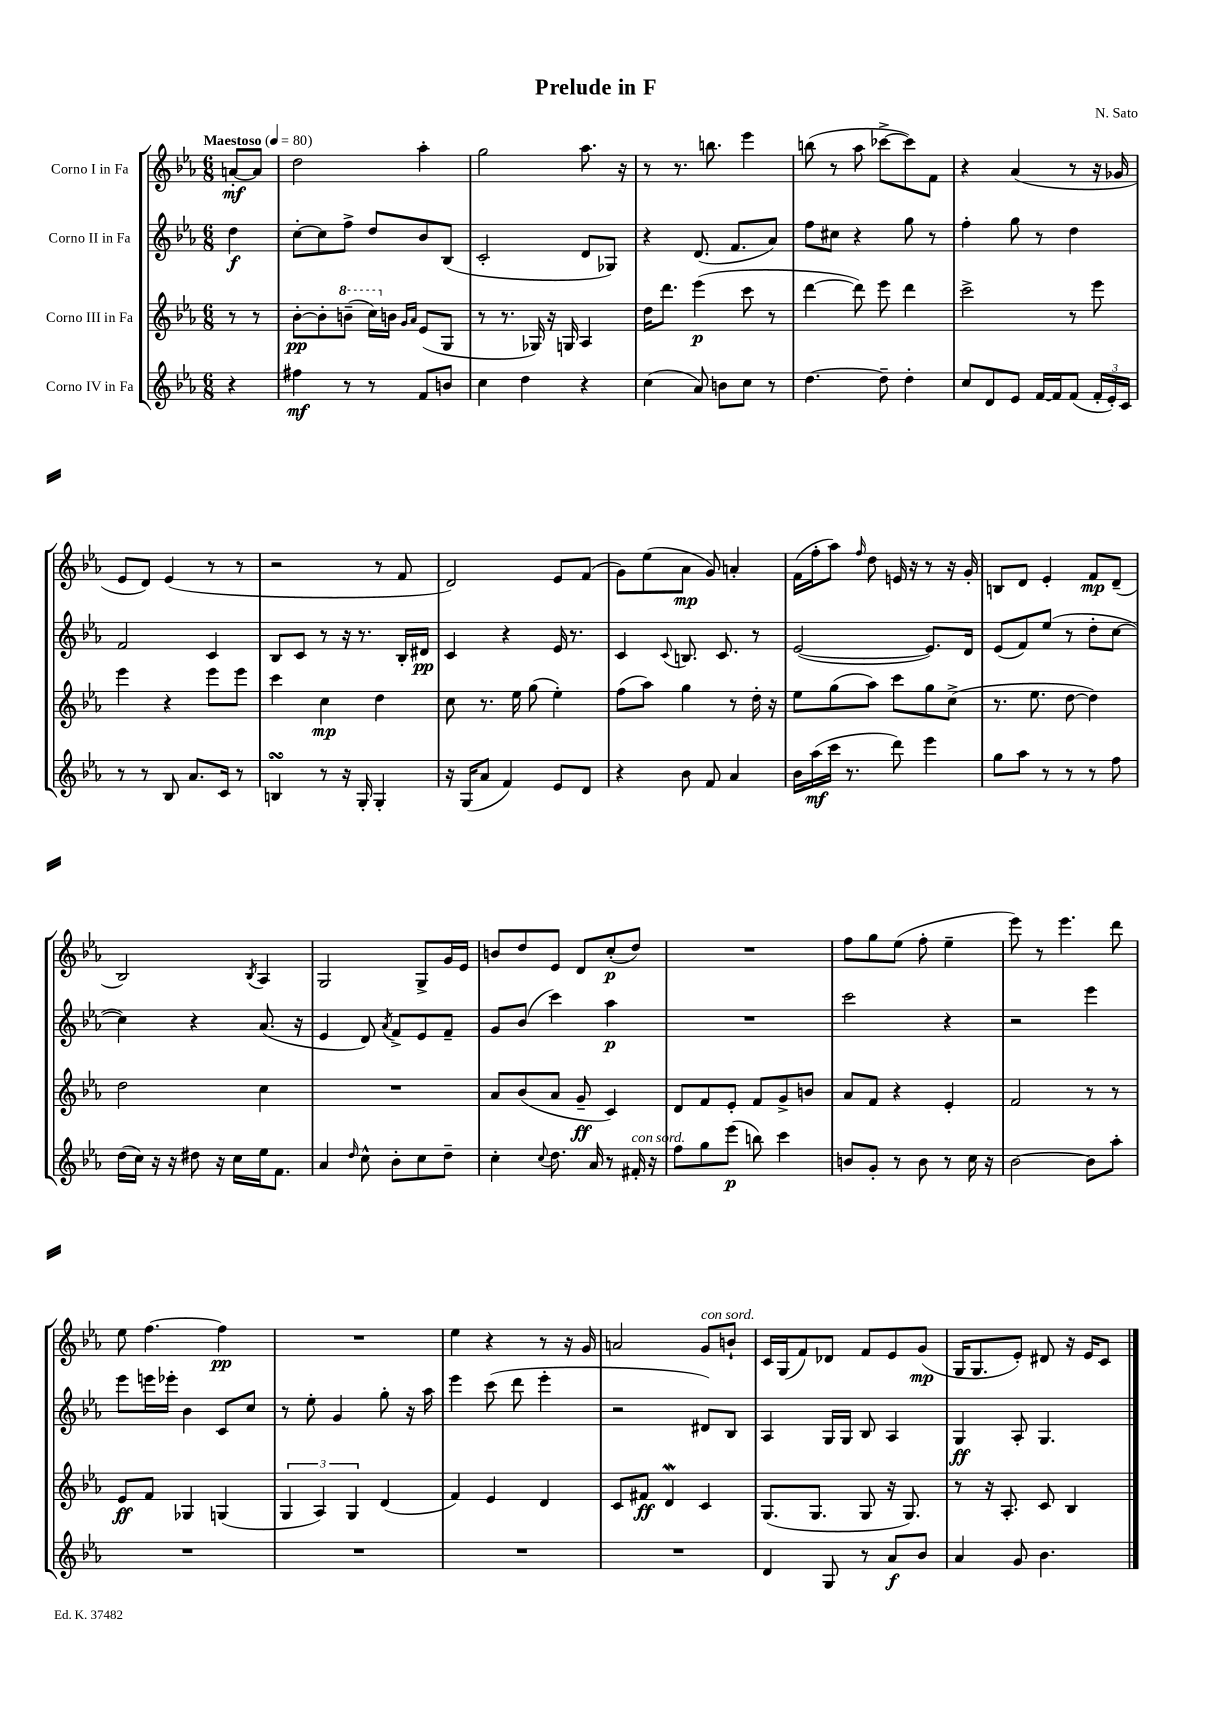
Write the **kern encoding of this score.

**kern	**kern	**kern	**kern
*staff4	*staff3	*staff2	*staff1
*clefG2	*clefG2	*clefG2	*clefG2
*k[b-e-a-]	*k[b-e-a-]	*k[b-e-a-]	*k[b-e-a-]
*M6/8	*M6/8	*M6/8	*M6/8
*MM80	*MM80	*MM80	*MM80
4r	8r	4dd	[8a'
.	8r	.	8a]
=	=	=	=
4ff#	[8b-'	[8cc'	2dd
.	8b-']	8cc]	.
8r	(8bb~	8ff^	.
8r	16ccc)	8dd	.
.	16b	.	.
.	16qqg	.	.
.	16qqa-	.	.
8f	(8e-	8b-	4aa-'
8b	8G	(8B-	.
=	=	=	=
4cc	8r	2c'	2gg
.	8.r	.	.
4dd	.	.	.
.	16G-)	.	.
.	16r	.	.
.	16G	.	.
4r	4A-	8d	8.aa-
.	.	8G-)	.
.	.	.	16r
=	=	=	=
(4cc	16dd	4r	8r
.	8.ddd	.	.
.	.	.	8.r
8a-)	(4eee-	(8.d	.
.	.	.	8.bb
8b	.	.	.
.	.	8.f	.
8cc	8ccc	.	4eee-
8r	8r	8a-)	.
=	=	=	=
[4.dd	[4ddd	8ff	(8bb
.	.	8cc#	8r
.	8ddd])	4r	8aa-
8dd~]	8eee-	.	[8ccc-^
4dd'	4ddd	8gg	8ccc-])
.	.	8r	8f
=	=	=	=
8cc	2ccc^	4ff'	4r
8d	.	.	.
8e-	.	8gg	(4a-
[16f	.	8r	.
16f]	.	.	.
(8f	8r	4dd	8r
24f'	8eee-	.	16r
24e-')	.	.	.
.	.	.	16g-
24c	.	.	.
=	=	=	=
8r	4eee-	2f	8e-
8r	.	.	8d)
8B-	4r	.	(4e-
8.a-	.	.	.
.	8eee-	4c	8r
16c	.	.	.
8r	8eee-	.	8r
=	=	=	=
4B	4ccc	8B-	2r
.	.	8c	.
8r	4cc	8r	.
16r	.	16r	.
16G'	.	8.r	.
4G'	4dd	.	8r
.	.	16B-'	8f
.	.	16d#	.
=	=	=	=
16r	8cc	4c	2d)
(16G	.	.	.
8a-	8.r	.	.
4f)	.	4r	.
.	16ee-	.	.
.	(8gg	.	.
8e-	4ee-')	16e-	8e-
.	.	8.r	.
8d	.	.	(8f
=	=	=	=
4r	(8ff	4c	8g)
.	8aa-)	.	(8ee-
.	.	8qqc	.
8b-	4gg	8.B	8a-
8f	.	.	8g)
.	.	8.c	.
4a-	8r	.	4a'
.	16dd'	8r	.
.	16r	.	.
=	=	=	=
16b-	8ee-	([2e-	(16f
(16aa-	.	.	16ff'
16ccc	(8gg	.	8aa-)
8.r	.	.	.
.	.	.	16qqff
.	8aa-)	.	8dd
8ddd)	8ccc	.	16e
.	.	.	16r
4eee-	8gg	8.e-])	8r
.	(8cc^	.	16r
.	.	16d	16g'
=	=	=	=
8gg	8.r	(8e-	8B
8aa-	.	8f)	8d
.	8.ee-	.	.
8r	.	(8ee-	4e-'
8r	[8dd	8r	.
8r	4dd])	8dd'	8f
8ff	.	[8cc	(8d~
=	=	=	=
(16dd	2dd	4cc])	2B-)
16cc)	.	.	.
16r	.	.	.
16r	.	.	.
8dd#	.	4r	.
16r	.	.	.
16cc	.	.	.
.	.	.	8qB-
16ee-	4cc	(8.a-	4A-
8.f	.	.	.
.	.	16r	.
=	=	=	=
4a-	2.r	4e-	2G
16qqdd	.	.	.
8cc^^	.	8d)	.
.	.	8qa-	.
8b-'	.	8f^	.
8cc	.	8e-	8G^
8dd~	.	8f~	16g
.	.	.	16e-
=	=	=	=
4cc'	8a-	8g	8b
.	(8b-	(8b-	8dd
8qqcc	.	.	.
8.dd	8a-	4ccc)	8e-
.	8g~	.	8d
16a-	.	.	.
8r	4c)	4aa-	(8cc'
16f#'	.	.	8dd)
16r	.	.	.
=	=	=	=
8ff	8d	2.r	2.r
8gg	8f	.	.
(8eee-	8e-'	.	.
8bb)	8f	.	.
4ccc	8g^	.	.
.	8b	.	.
=	=	=	=
8b	8a-	2ccc	8ff
8g'	8f	.	8gg
8r	4r	.	(8ee-
8b	.	.	8ff'
8r	4e-'	4r	4ee-~
16cc	.	.	.
16r	.	.	.
=	=	=	=
[2b-	2f	2r	8eee-)
.	.	.	8r
.	.	.	4.eee-
8b-]	8r	4eee-	.
8aa-'	8r	.	8ddd
=	=	=	=
2.r	8e-	8eee-	8ee-
.	8f	16eee	[4.ff
.	.	16eee-'	.
.	4G-	4b-	.
.	(4G	8c	4ff]
.	.	8cc	.
=	=	=	=
2.r	6G	8r	2.r
.	.	8ee-'	.
.	6A-)	.	.
.	.	4g	.
.	6G	.	.
.	(4d	8gg'	.
.	.	16r	.
.	.	16aa-	.
=	=	=	=
2.r	4f)	4eee-	4ee-
.	4e-	(8ccc	4r
.	.	8ddd	.
.	4d	4eee-'	8r
.	.	.	16r
.	.	.	16g
=	=	=	=
2.r	8c	2r	2a
.	8f#	.	.
.	4d	.	.
.	4c	8d#)	8g
.	.	8B-	8b`
=	=	=	=
4d	(8.G	4A-	16c
.	.	.	(16G
.	.	.	8f)
.	8.G	.	.
8G	.	16G	8d-
.	.	16G	.
8r	8G	8B-	8f
8a-	16r	4A-	8e-
.	8.G)	.	.
8b-	.	.	(8g
=	=	=	=
4a-	8r	4G	16G
.	.	.	8.G
.	16r	.	.
.	8.A-'	.	.
8g	.	8A-'	8e-')
4.b-	8c	4.G	8d#
.	4B-	.	16r
.	.	.	16e-
.	.	.	8c
==	==	==	==
*-	*-	*-	*-
